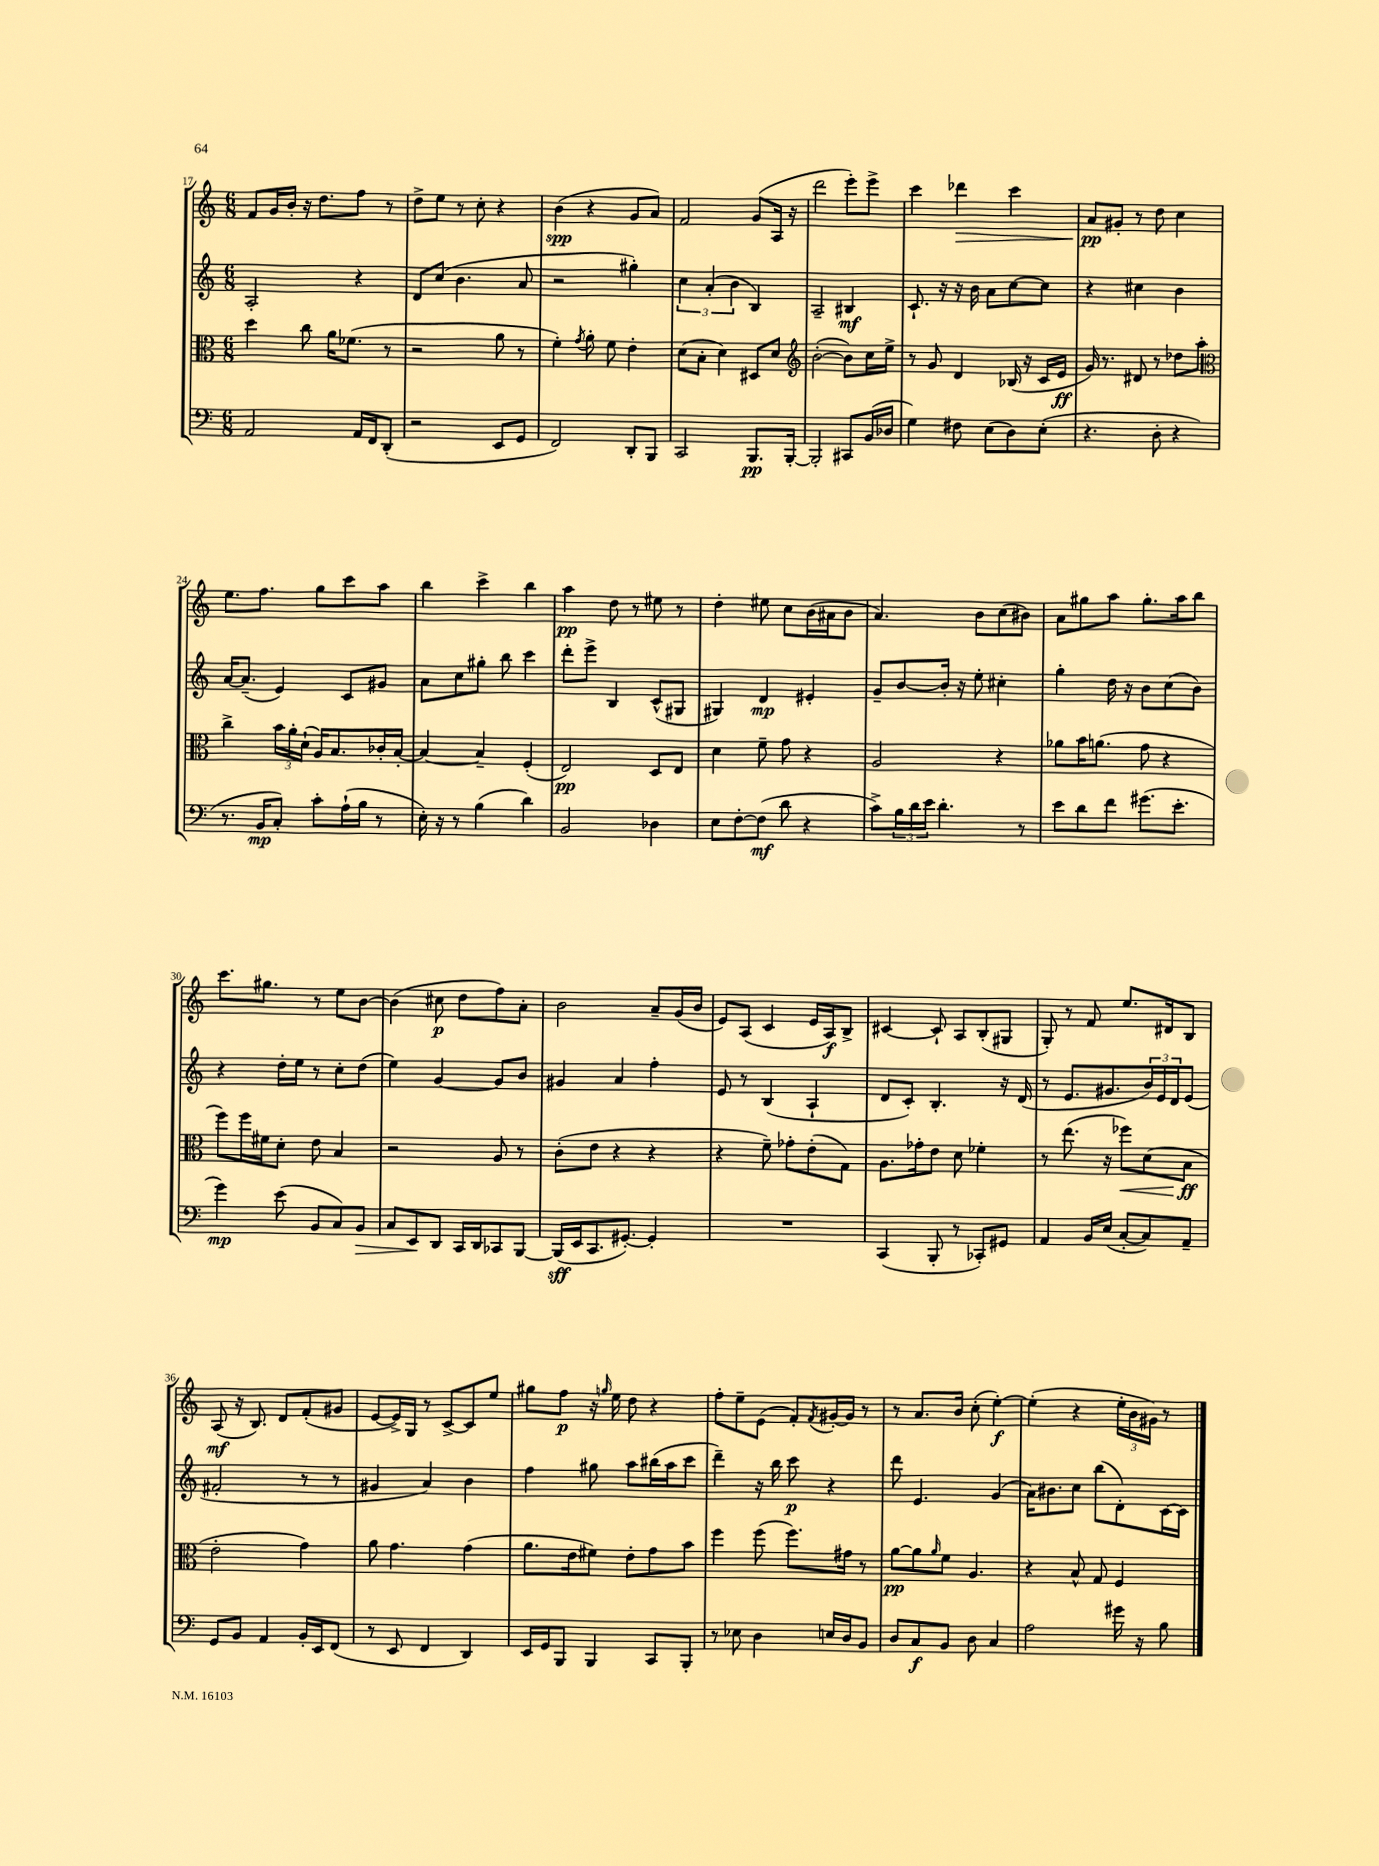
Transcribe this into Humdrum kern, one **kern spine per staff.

**kern	**kern	**kern	**kern
*staff4	*staff3	*staff2	*staff1
*clefF4	*clefC3	*clefG2	*clefG2
*k[]	*k[]	*k[]	*k[]
*M6/8	*M6/8	*M6/8	*M6/8
2AA	4dd	2A'	8f
.	.	.	16g
.	.	.	16b'
.	8cc	.	16r
.	.	.	8.dd
.	16a	.	.
.	(8.f-	.	.
16AA	.	4r	8ff
16FF	.	.	.
(8DD'	8r	.	8r
=	=	=	=
2r	2r	8d	8dd^
.	.	(8cc	8ee
.	.	4.b	8r
.	.	.	8cc'
8EE	8a	.	4r
8GG	8r	8a	.
=	=	=	=
2FF)	4f')	2r	(4b
.	8qg	.	.
.	8a'	.	4r
.	8f	.	.
8DD'	4e'	4gg#')	8g
8BBB	.	.	8a)
=	=	=	=
2CC	(8d	6cc	2f
.	8B'	.	.
.	.	(6a'	.
.	4d)	.	.
.	.	6b	.
8.BBB	8D#	4B)	(8g
.	8d	.	16A
[16BBB'	.	.	16r
=	=	=	=
*	*clefG2	*	*
2BBB']	([2b'	2A~	2ddd
8CC#	8b])	4B#	8eee')
(16BB	16cc	.	8eee^
16D-	16ee^	.	.
=	=	=	=
4G)	8r	8.c`	4ccc
.	8g	.	.
.	.	16r	.
8F#	4d	16r	4ddd-
.	.	16b	.
(8E	.	8a	.
8D)	(16B-	[8cc	4ccc
.	16r	.	.
(8E'	16c	8cc]	.
.	16e	.	.
=	=	=	=
4.r	16g)	4r	8a
.	8.r	.	.
.	.	.	8g#'
.	8d#	4cc#	8r
8D'	8r	.	8dd
4r	8dd-	4b	4cc
.	8aa'	.	.
=	=	=	=
*	*clefC3	*	*
8.r	4cc^	[16a	8.ee
.	.	(8.a~]	.
16BB	.	.	8.ff
8C')	24b	4e)	.
.	24a'	.	.
.	(24d`	.	.
8c'	16A)	.	8gg
.	8.B	.	.
(16A`	.	8c	8ccc
16B	.	.	.
8r	16c-'	8g#	8aa
.	[16B'	.	.
=	=	=	=
16E')	4B_	8a	4bb
16r	.	.	.
8r	.	8cc	.
(4B	4B~]	8gg#'	4ccc^
.	.	8bb	.
4d)	(4F'	4ccc	4bb
=	=	=	=
2BB	2E)	8ddd'	4aa
.	.	8eee^	.
.	.	4B	8dd
.	.	.	8r
4D-	8D	(8c^^	8ee#
.	8E	8G#	8r
=	=	=	=
8E	4d	4G#)	4dd'
[8F'	.	.	.
(8F]	8f~	4d	8ee#
8d	8g	.	8cc
4r	4r	4e#'	(16b
.	.	.	16a#
.	.	.	8b
=	=	=	=
8c^)	2A	8g~	4.a)
24B	.	[8b	.
24d	.	.	.
24e	.	.	.
4.d'	.	16b']	.
.	.	16r	.
.	.	8ee'	8b
.	4r	4cc#'	(8cc
8r	.	.	8b#)
=	=	=	=
8e	8a-	4gg'	8a
8d	16b	.	8gg#
.	(8.a	.	.
8f	.	16dd	8aa
.	.	16r	.
(8.g#	8g	8b	8.gg#'
.	4r	(8cc	.
8.e'	.	.	16aa
.	.	8b)	8bb
=	=	=	=
4g)	8ff)	4r	8.ccc
.	16ff	.	.
.	16f#	.	8.gg#
(8e	8d'	16dd'	.
.	.	16ee	.
8BB	8e	8r	8r
8C)	4B	8cc'	8ee
8BB	.	(8dd	[8b
=	=	=	=
8C	2r	4ee)	(4b]
8EE	.	.	.
8DD	.	[4g	8cc#
16CC	.	.	8dd
16DD	.	.	.
8CC-	8A	8g]	8ff)
[8BBB	8r	8b	8a'
=	=	=	=
(16BBB]	(8c'	4g#	2b
16EE	.	.	.
8.CC	8e	.	.
.	4r	4a	.
[8.GG#')	.	.	.
4GG#']	4r	4ff'	8a~
.	.	.	(16g
.	.	.	16b
=	=	=	=
2.r	4r	8e	8e)
.	.	8r	(8A
.	8f~)	(4B	4c
.	8g-'	.	.
.	(8e'	4A`	16e
.	.	.	16A)
.	8G)	.	8B^
=	=	=	=
(4CC	8.A	8d	[4c#
.	.	8c')	.
.	16g-'	.	.
8BBB'	8e	4.B'	8c#`]
8r	8d	.	8A
8CC-')	4f-'	.	(8B'
8GG#	.	16r	8G#
.	.	(16d	.
=	=	=	=
4AA	8r	8r	8G')
.	(8.ee	8.e	8r
16BB	.	.	8f
(16E	16r	8.g#	.
[8C'	8ff-)	.	8.ee
8C])	(8d	24b)	.
.	.	24e	.
.	.	.	16d#
.	.	24d	.
8AA~	8B	(8e	8B
=	=	=	=
8GG	2e'	2f#'	(8A
8BB	.	.	16r
.	.	.	8.B)
4AA	.	.	.
.	.	.	8d
16BB'	4g)	8r	(8f'
16EE	.	.	.
(8FF	.	8r	8g#
=	=	=	=
8r	8a	4g#	[8e
8EE	4.g	.	16e^])
.	.	.	16G
4FF	.	4a)	8r
.	.	.	[8c^
4DD)	(4g	4b	8c]
.	.	.	8ee
=	=	=	=
16EE	8.a	4ff	8gg#
16GG	.	.	.
8BBB	.	.	8ff
.	16e	.	.
4BBB	8f#)	8gg#	16r
.	.	.	16qqgg
.	.	.	16ee
.	8e'	8aa	8dd
8CC	8g	(16bb#	4r
.	.	16aa	.
8BBB'	8b	8ccc	.
=	=	=	=
8r	4ff	4ddd~)	8ff'
8E-	.	.	8ee~
4D	(8ff	16r	(8e
.	.	16bb	.
.	8.ff)	8ccc	8f')
.	.	.	8qf
16E	.	4r	[16g#'
16D	16g#	.	16g#]
8BB	8r	.	8r
=	=	=	=
8D	[8a	8ddd	8r
8C	8a]	4.e	8.a
.	16qqa	.	.
8BB	8f	.	.
.	.	.	16b
8D	4.A	.	(8cc'
4C	.	(4g	[4ee')
=	=	=	=
2A	4r	16a)	(4ee']
.	.	8.b#	.
.	8B^^	8cc	4r
.	8G	(8bb	.
16g#	4F	8d')	24ee'
.	.	.	24b
16r	.	.	.
.	.	.	24g#)
8B	.	[16c	8r
.	.	16c]	.
==	==	==	==
*-	*-	*-	*-
